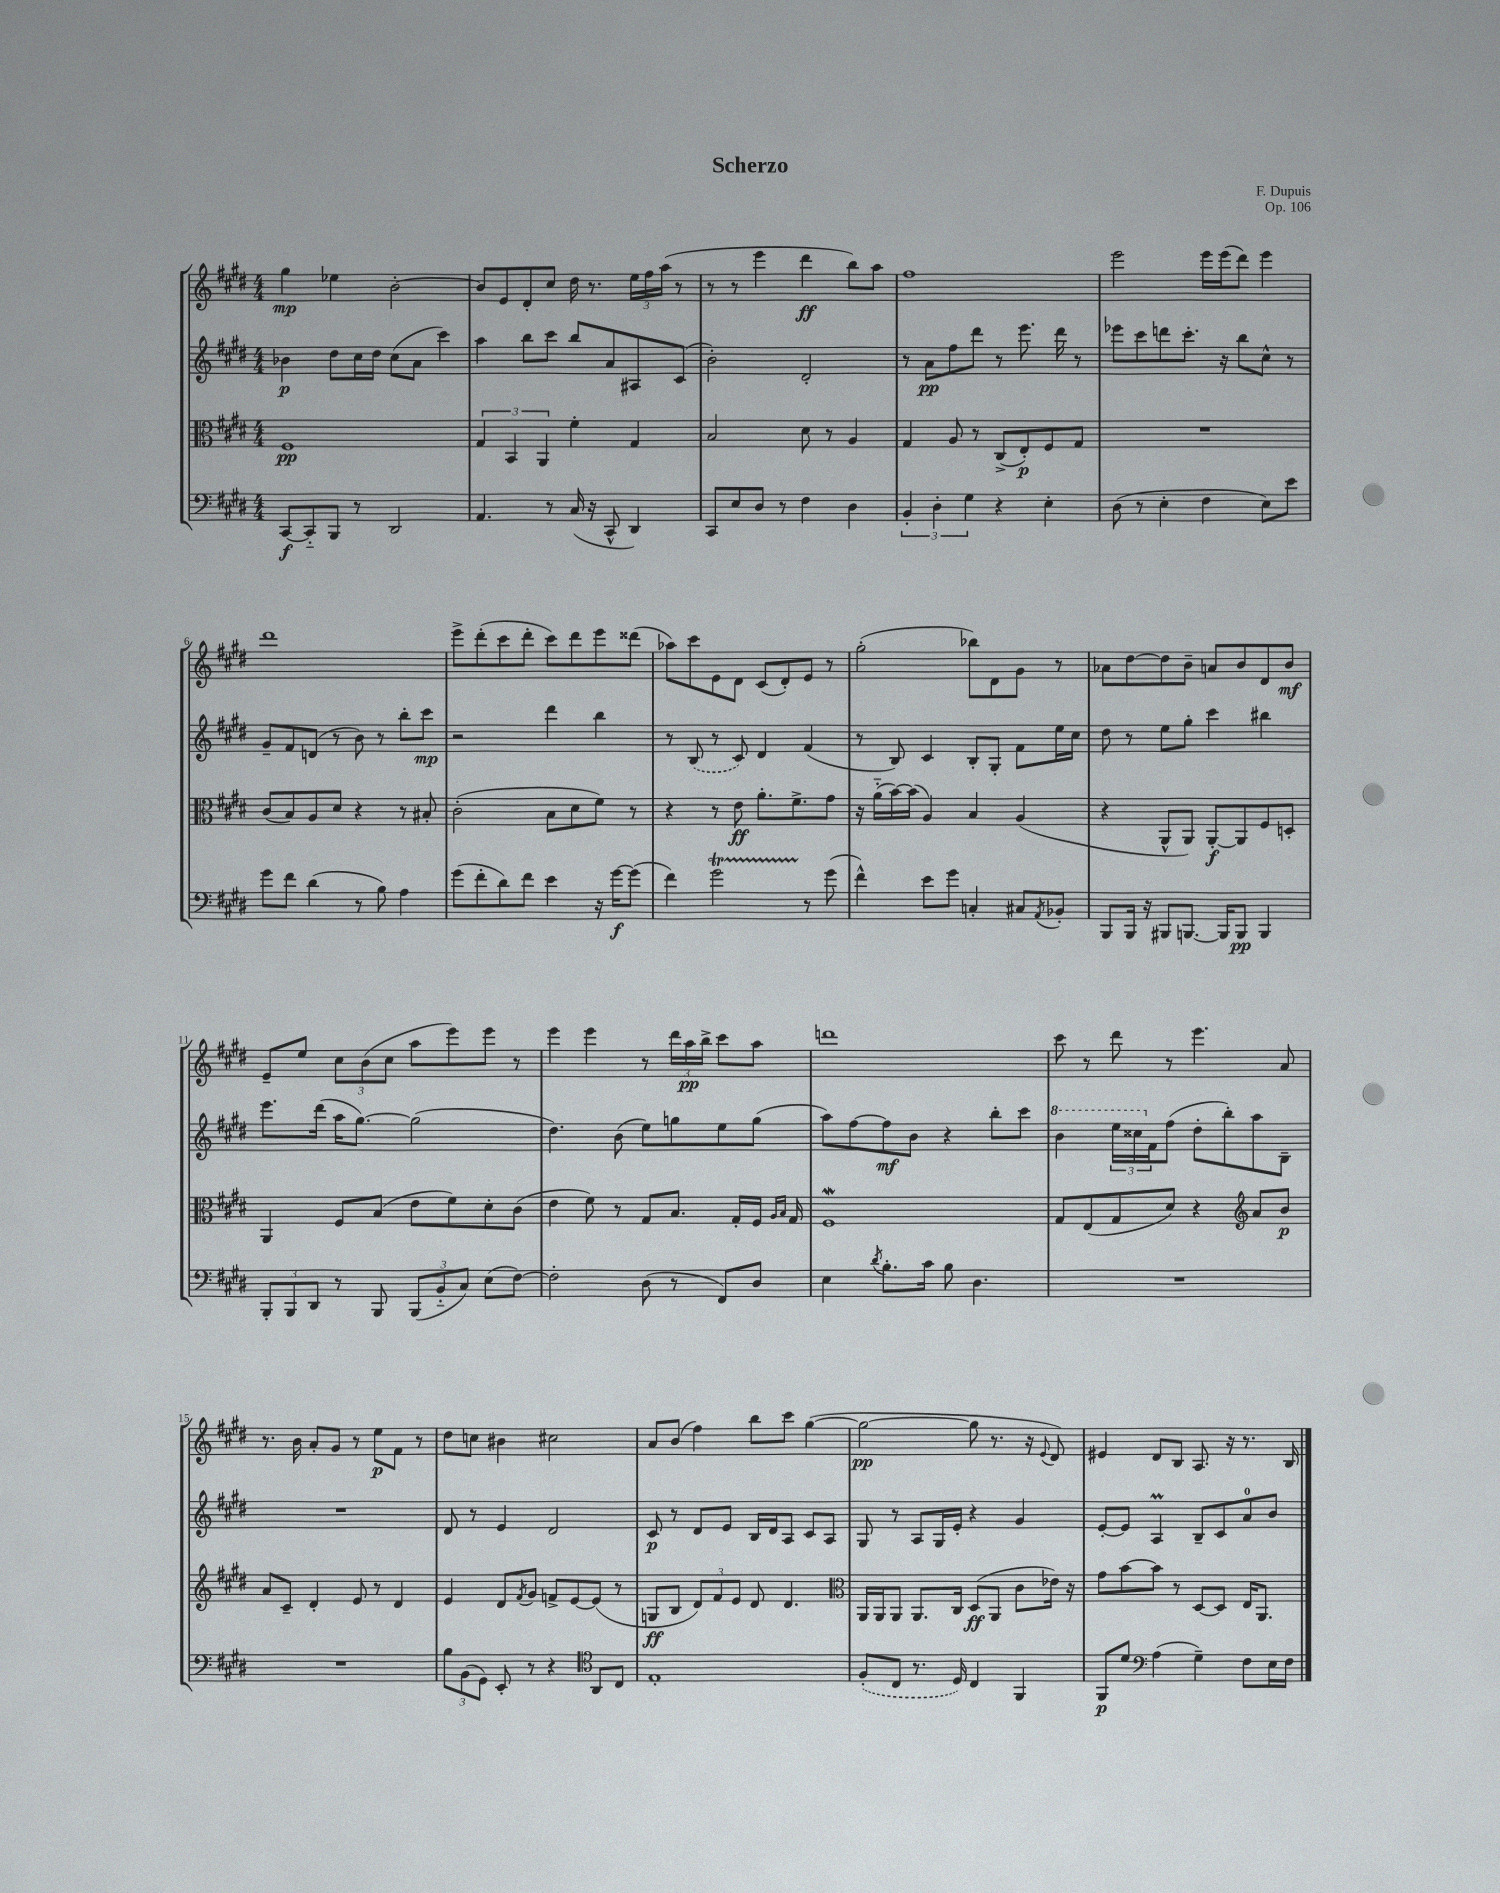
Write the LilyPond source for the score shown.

\header { title = "Scherzo" composer = "F. Dupuis" opus = "Op. 106" }
<<
\new StaffGroup <<
\new Staff = "s0" {
    \clef treble \key e \major \numericTimeSignature \time 4/4
    gis''4\mp ees''4 b'2~-. |
    b'8 e'8 dis'8-. cis''8 dis''16 r8. \tuplet 3/2 { e''16 fis''16 a''16( } r8 |
    r8 r8 e'''4 dis'''4\ff b''8) a''8 |
    fis''1 |
    e'''2 e'''16 e'''16( dis'''8) e'''4 |
    dis'''1 |
    e'''8-> dis'''8-.( cis'''8 dis'''8-. cis'''8) dis'''8 e'''8 disis'''8( |
    aes''8) cis'''8 e'8 dis'8 cis'8( dis'8-.) e'8 r8 |
    gis''2-.( bes''8) dis'8 gis'8 r8 |
    aes'8 dis''8~ dis''8 b'8-- a'8 b'8 dis'8 b'8\mf |
    e'8-- e''8 \tuplet 3/2 { cis''8 b'8( cis''8 } a''8 e'''8) e'''8 r8 |
    e'''4 e'''4 r8 \tuplet 3/2 { dis'''16 a''16\pp b''16-> } cis'''8 a''8 |
    d'''1 |
    cis'''8 r8 dis'''8 r8 e'''4. a'8 |
    r8. b'16 a'8-. gis'8 r8 e''8\p fis'8 r8 |
    dis''8 c''8 bis'4 cis''2 |
    a'8 b'8( fis''4) b''8 cis'''8 gis''4~( |
    gis''2~\pp gis''8 r8. r16 \appoggiatura { e'8 } dis'8) |
    eis'4 dis'8 b8 a8. r16 r8. b16 \bar "|." |
}
\new Staff = "s1" {
    \clef treble \key e \major \numericTimeSignature \time 4/4
    bes'4\p dis''8 cis''16 dis''16 cis''8( a'8 cis'''4) |
    a''4 b''8 cis'''8 b''8 a'8 ais8 cis'8( |
    b'2-.) dis'2-. |
    r8 a'8\pp fis''8 dis'''8 r8 e'''8. dis'''16 r8 |
    ees'''8 cis'''8 d'''8 cis'''8.-. r16 b''8 cis''8-^ r8 |
    gis'8-- fis'8 d'8( r8 b'8) r8 b''8-. cis'''8\mp |
    r2 dis'''4 b''4 |
    r8 \once \slurDashed b8( r8 cis'8) dis'4 fis'4( |
    r8 b8) cis'4 b8-. gis8-. fis'8 e''16 cis''16 |
    dis''8 r8 e''8 gis''8-. cis'''4 bis''4 |
    e'''8. dis'''16( a''16 gis''8.~) gis''2( |
    dis''4.) b'8( e''8) g''8 e''8 g''8( |
    a''8) fis''8~ fis''8\mf b'8 r4 b''8-. cis'''8 |
    \ottava #1 b''4 \tuplet 3/2 { e'''16 cisis'''16 \ottava #0 fis'16 } fis''8( dis''8-. b''8-.) a''8 b8-- |
    R1 |
    dis'8 r8 e'4 dis'2 |
    cis'8\p r8 dis'8 e'8 b16 dis'16 a8 cis'8 a8 |
    gis8 r8 a8 gis16 e'16-. r4 gis'4 |
    e'8~-. e'8 a4\prall b8-- cis'8 a'8-0 b'8 \bar "|." |
}
\new Staff = "s2" {
    \clef alto \key e \major \numericTimeSignature \time 4/4
    fis1\pp |
    \tuplet 3/2 { gis4 b,4 a,4 } fis'4-. gis4 |
    b2 dis'8 r8 a4 |
    gis4 a8 r8 cis8->( e8-.\p) fis8 gis8 |
    R1 |
    cis'8( b8) a8 dis'8 r4 r8 bis8-. |
    cis'2-.( b8 dis'8 fis'8) r8 |
    r4 r8 e'8\ff a'8.-. fis'8.-> gis'8 |
    r16 a'16-_( b'16~) b'16( a4) b4 a4( |
    r4 a,8-^ a,8) a,8~-.\f a,8 fis8 d8-. |
    a,4 fis8 b8( e'8 fis'8) dis'8-. cis'8( |
    e'4 fis'8) r8 gis8 b8. gis16-. fis16 \grace { a16 b16 } gis16 |
    fis1\mordent |
    gis8 e8( gis8 dis'8) r4 \clef treble a'8 b'8\p |
    a'8 cis'8-- dis'4-. e'8 r8 dis'4 |
    e'4 dis'8 \acciaccatura { fis'8 } gis'8 f'8-> e'8~ e'8( r8 |
    g8\ff b8 \tuplet 3/2 { dis'8) fis'8 e'8 } dis'8 dis'4. |
    \clef alto a,16 a,16 a,8 a,8. cis16 dis8\ff( a,8 cis'8 ees'16) r16 |
    gis'8 b'8~ b'8 r8 dis8~ dis8 e16 a,8. \bar "|." |
}
\new Staff = "s3" {
    \clef bass \key e \major \numericTimeSignature \time 4/4
    cis,8~\f cis,8-_ b,,8 r8 dis,2 |
    a,4. r8 cis16( r16 cis,8-^ dis,4) |
    cis,8 e8 dis8 r8 fis4 dis4 |
    \tuplet 3/2 { b,4-. dis4-. gis4 } r4 e4-. |
    dis8( r8 e4-. fis4 e8) e'8 |
    gis'8 fis'8 dis'4( r8 b8) a4 |
    gis'8( fis'8-. dis'8) fis'8 e'4 r16 gis'16~\f gis'8( |
    fis'4) gis'2\startTrillSpan r8\stopTrillSpan gis'8( |
    fis'4-^) e'8 gis'8 c4-. cis8 \acciaccatura { a,8 } bes,8-. |
    b,,8 b,,16 r16 bis,,8 b,,8.~ b,,16 b,,8\pp b,,4 |
    \tuplet 3/2 { b,,8-. b,,8 dis,8 } r8 b,,8 \tuplet 3/2 { b,,8( b,8-_ cis8) } e8( fis8~) |
    fis2-. dis8( r8 fis,8) dis8 |
    e4 \acciaccatura { dis'8 } b8.-. cis'16 b8 dis4. |
    R1 |
    R1 |
    \tuplet 3/2 { b8 b,8( gis,8) } e,8-. r8 r4 \clef tenor a,8 cis8 |
    e1-. |
    \once \slurDashed fis8-.( cis8 r8. dis16) cis4 fis,4 |
    fis,8\p dis'8 \clef bass a4( gis4--) fis8 e16 fis16 \bar "|." |
}
>>
>>
